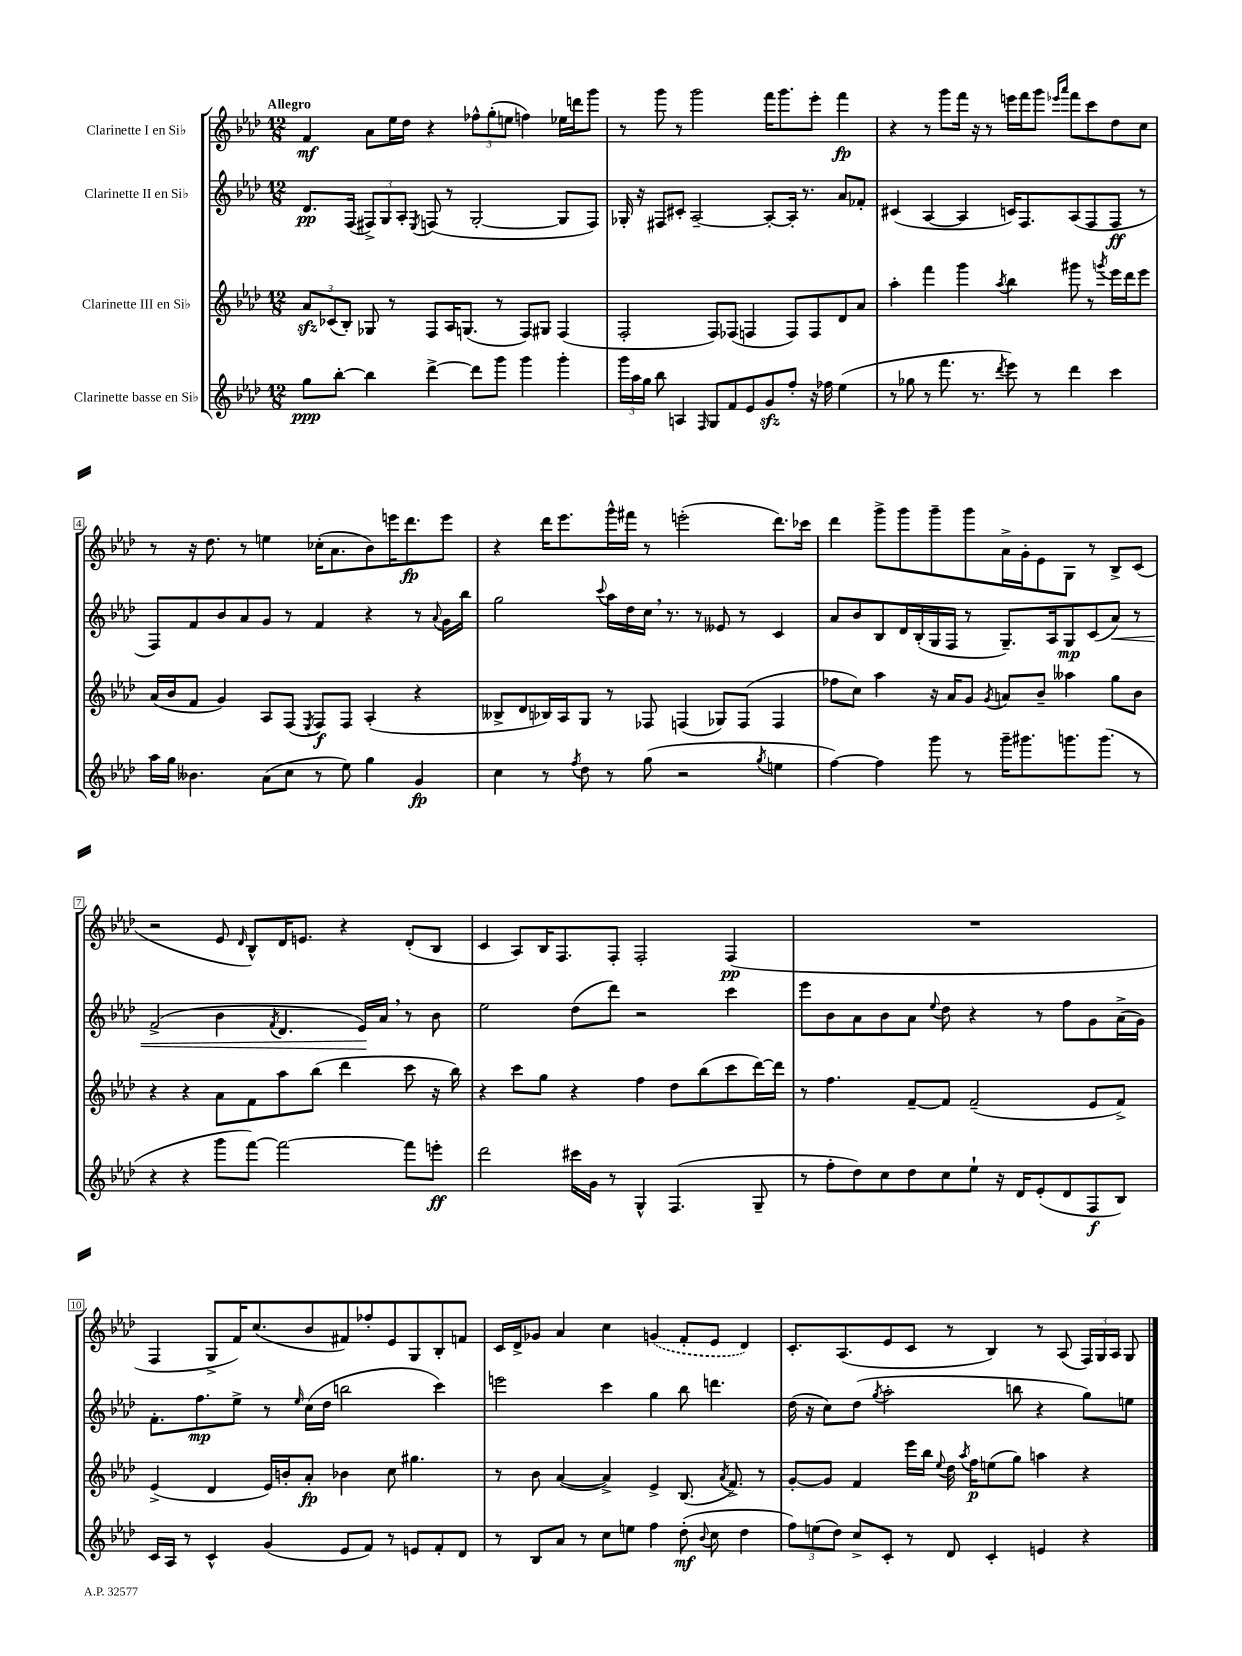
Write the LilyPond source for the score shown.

<<
\new StaffGroup <<
\new Staff = "s0" \with { instrumentName = "Clarinette I en Sib" } {
    \clef treble \key aes \major \numericTimeSignature \time 12/8 \tempo "Allegro"
    \autoBeamOff f'4\mf aes'8[ ees''16 des''16] r4 \tuplet 3/2 { fes''8[-^ g''8-.( e''8] } f''4) ees''16[ d'''16 g'''8] |
    r8 g'''8 r8 g'''2 f'''16[ g'''8. ees'''8]-. f'''4\fp |
    r4 r8 g'''8[ f'''16] r16 r8 e'''16[ f'''16 g'''8] \grace { ees'''16[ aes'''16] } f'''8[ c'''8 des''8 c''8] |
    r8 r16 des''8. r8 e''4 ces''16[-.( aes'8. bes'8) e'''16 des'''8.\fp e'''8] |
    r4 des'''16[ ees'''8. g'''16-^ fis'''16] r8 e'''2-.( des'''8.[) ces'''16] |
    des'''4 g'''8[-> g'''8 g'''8-- g'''8 aes'16-> g'16-. ees'8 g8] r8 bes8[-> c'8]( |
    r2 ees'8 \grace { des'16 } bes8[-^) des'16 e'8.] r4 des'8[-.( bes8] |
    c'4 aes8[) bes16 f8. f8]-. f2-. f4\pp( |
    R1. |
    f4 g8[-> f'16) c''8.( bes'8 fis'8) fes''8-. ees'8 g8 bes8-. f'8] |
    c'16[ des'16-> ges'8] aes'4 c''4 \once \slurDashed g'4( f'8[-. ees'8] des'4) |
    c'8.[-. aes8.( ees'8 c'8] r8 bes4) r8 aes8( \tuplet 3/2 { f16[) g16 aes16] } g8 \bar "|." |
}
\new Staff = "s1" \with { instrumentName = "Clarinette II en Sib" } {
    \clef treble \key aes \major \numericTimeSignature \time 12/8
    \autoBeamOff des'8.[\pp f16]( \tuplet 3/2 { fis8[->) g8 aes8]-. } \acciaccatura { ees8 } f8( r8 g2~-. g8[ f8]) |
    ges16-. r16 fis8[ cis'8]-. aes2~-- aes8[~-. aes16]-. r8. aes'8[ fes'8]-. |
    cis'4( aes4~ aes4 c'16[) f8. aes8( f8 f8]\ff r8 |
    f8[) f'8 bes'8 aes'8 g'8] r8 f'4 r4 r8 \appoggiatura { aes'8 } g'16[ bes''16] |
    g''2 \appoggiatura { c'''8 } aes''16[ des''16 c''16] \breathe r8. r8 eeses'8 r8 c'4 |
    aes'8[ bes'8 bes8 des'16 bes16-.( g16 f16] r8 g8.[--) aes16 g8\mp c'8( aes'8]\<) r8 |
    f'2->( bes'4 \acciaccatura { f'8 } des'4. ees'16[\!) aes'16] \breathe r8 bes'8 |
    ees''2 des''8[( des'''8]) r2 c'''4 |
    ees'''8[ bes'8 aes'8 bes'8 aes'8] \appoggiatura { ees''8 } des''8 r4 r8 f''8[ g'8 aes'16->( g'16]) |
    f'8.[-. f''8.\mp ees''8]-> r8 \grace { ees''16 } c''16[( des''16] b''2 c'''4) |
    e'''2 c'''4 g''4 bes''8 d'''4. |
    des''16( r16 c''8[) des''8]( \acciaccatura { g''8 } aes''2-. b''8 r4 g''8[) e''8] \bar "|." |
}
\new Staff = "s2" \with { instrumentName = "Clarinette III en Sib" } {
    \clef treble \key aes \major \numericTimeSignature \time 12/8
    \autoBeamOff \tuplet 3/2 { aes'8[\sfz ces'8( bes8]-.) } ges8 r8 f8[ aes16 g8.]( r8 f8[) gis8] f4( |
    f2-. f8[) fes8]( f4 f8[) f8 des'8 aes'8] |
    aes''4-. f'''4 g'''4 \acciaccatura { aes''8 } bes''4 gis'''8 r8 \acciaccatura { g'''8 } ees'''16[ des'''16 ees'''8] |
    aes'16[( bes'16 f'8] g'4) aes8[ f8]( \acciaccatura { ees8 } f8[\f) f8] aes4-.( r4 |
    beses8[-> des'8 bes16) aes16 g8] r8 fes8 f4( ges8[) f8]( f4 |
    fes''8[ c''8]) aes''4 r16 aes'16[ g'8] \acciaccatura { g'8 } a'8[ bes'8]-- aeses''4 g''8[ bes'8] |
    r4 r4 aes'8[ f'8 aes''8 bes''8]( des'''4 c'''8 r16 bes''16) |
    r4 c'''8[ g''8] r4 f''4 des''8[ bes''8( c'''8 des'''16~) des'''16] |
    r8 f''4. f'8[~-- f'8] f'2--( ees'8[ f'8]->) |
    ees'4->( des'4 ees'16[) b'16-. aes'8]-.\fp bes'4 c''8 gis''4. |
    r8 bes'8 aes'4~( aes'4->) ees'4-> bes8.( \acciaccatura { aes'8 } f'8.->) r8 |
    g'8[~-. g'8] f'4 ees'''16[ bes''16] \appoggiatura { ees''8 } des''16 \acciaccatura { aes''8 } f''16[\p e''8( g''8]) a''4 r4 \bar "|." |
}
\new Staff = "s3" \with { instrumentName = "Clarinette basse en Sib" } {
    \clef treble \key aes \major \numericTimeSignature \time 12/8
    \autoBeamOff g''8[\ppp bes''8]~-. bes''4 des'''4~-> des'''8[ g'''8] g'''4 g'''4-. |
    \tuplet 3/2 { g'''16[ aes''16 g''16] } bes''8 a4 \grace { f16 } g8[ f'8 ees'8 g'8\sfz f''8]-. r16 fes''16 ees''4( |
    r8 ges''8 r8 f'''8. r8. \acciaccatura { des'''8 } ees'''8) r8 des'''4 c'''4 |
    aes''16[ g''16] beses'4. aes'8[( c''8] r8 ees''8) g''4 g'4\fp |
    c''4 r8 \acciaccatura { f''8 } des''8 r8 g''8( r2 \acciaccatura { g''8 } e''4 |
    f''4~) f''4 g'''8 r8 g'''16[-- gis'''8. g'''8. g'''8.]( r8 |
    r4 r4 g'''8[ f'''8]~) f'''2~ f'''8[ e'''8]-.\ff |
    des'''2 cis'''16[ g'16] r8 g4-^ f4.( g8-- |
    r8 f''8[-. des''8) c''8 des''8 c''8 ees''8]-! r16 des'16[ ees'8-.( des'8 f8\f bes8]) |
    c'16[ aes16] r8 c'4-^ g'4( ees'8[ f'8]) r8 e'8[ f'8-. des'8] |
    r8 bes8[ aes'8] r8 c''8[ e''8] f''4 des''8-.\mf( \appoggiatura { bes'8 } c''8 des''4 |
    \tuplet 3/2 { f''8[) e''8( des''8]) } c''8[-> c'8]-. r8 des'8 c'4-. e'4 r4 \bar "|." |
}
>>
>>
\layout { \context { \Score \override BarNumber.stencil = #(make-stencil-boxer 0.1 0.3 ly:text-interface::print) } }
